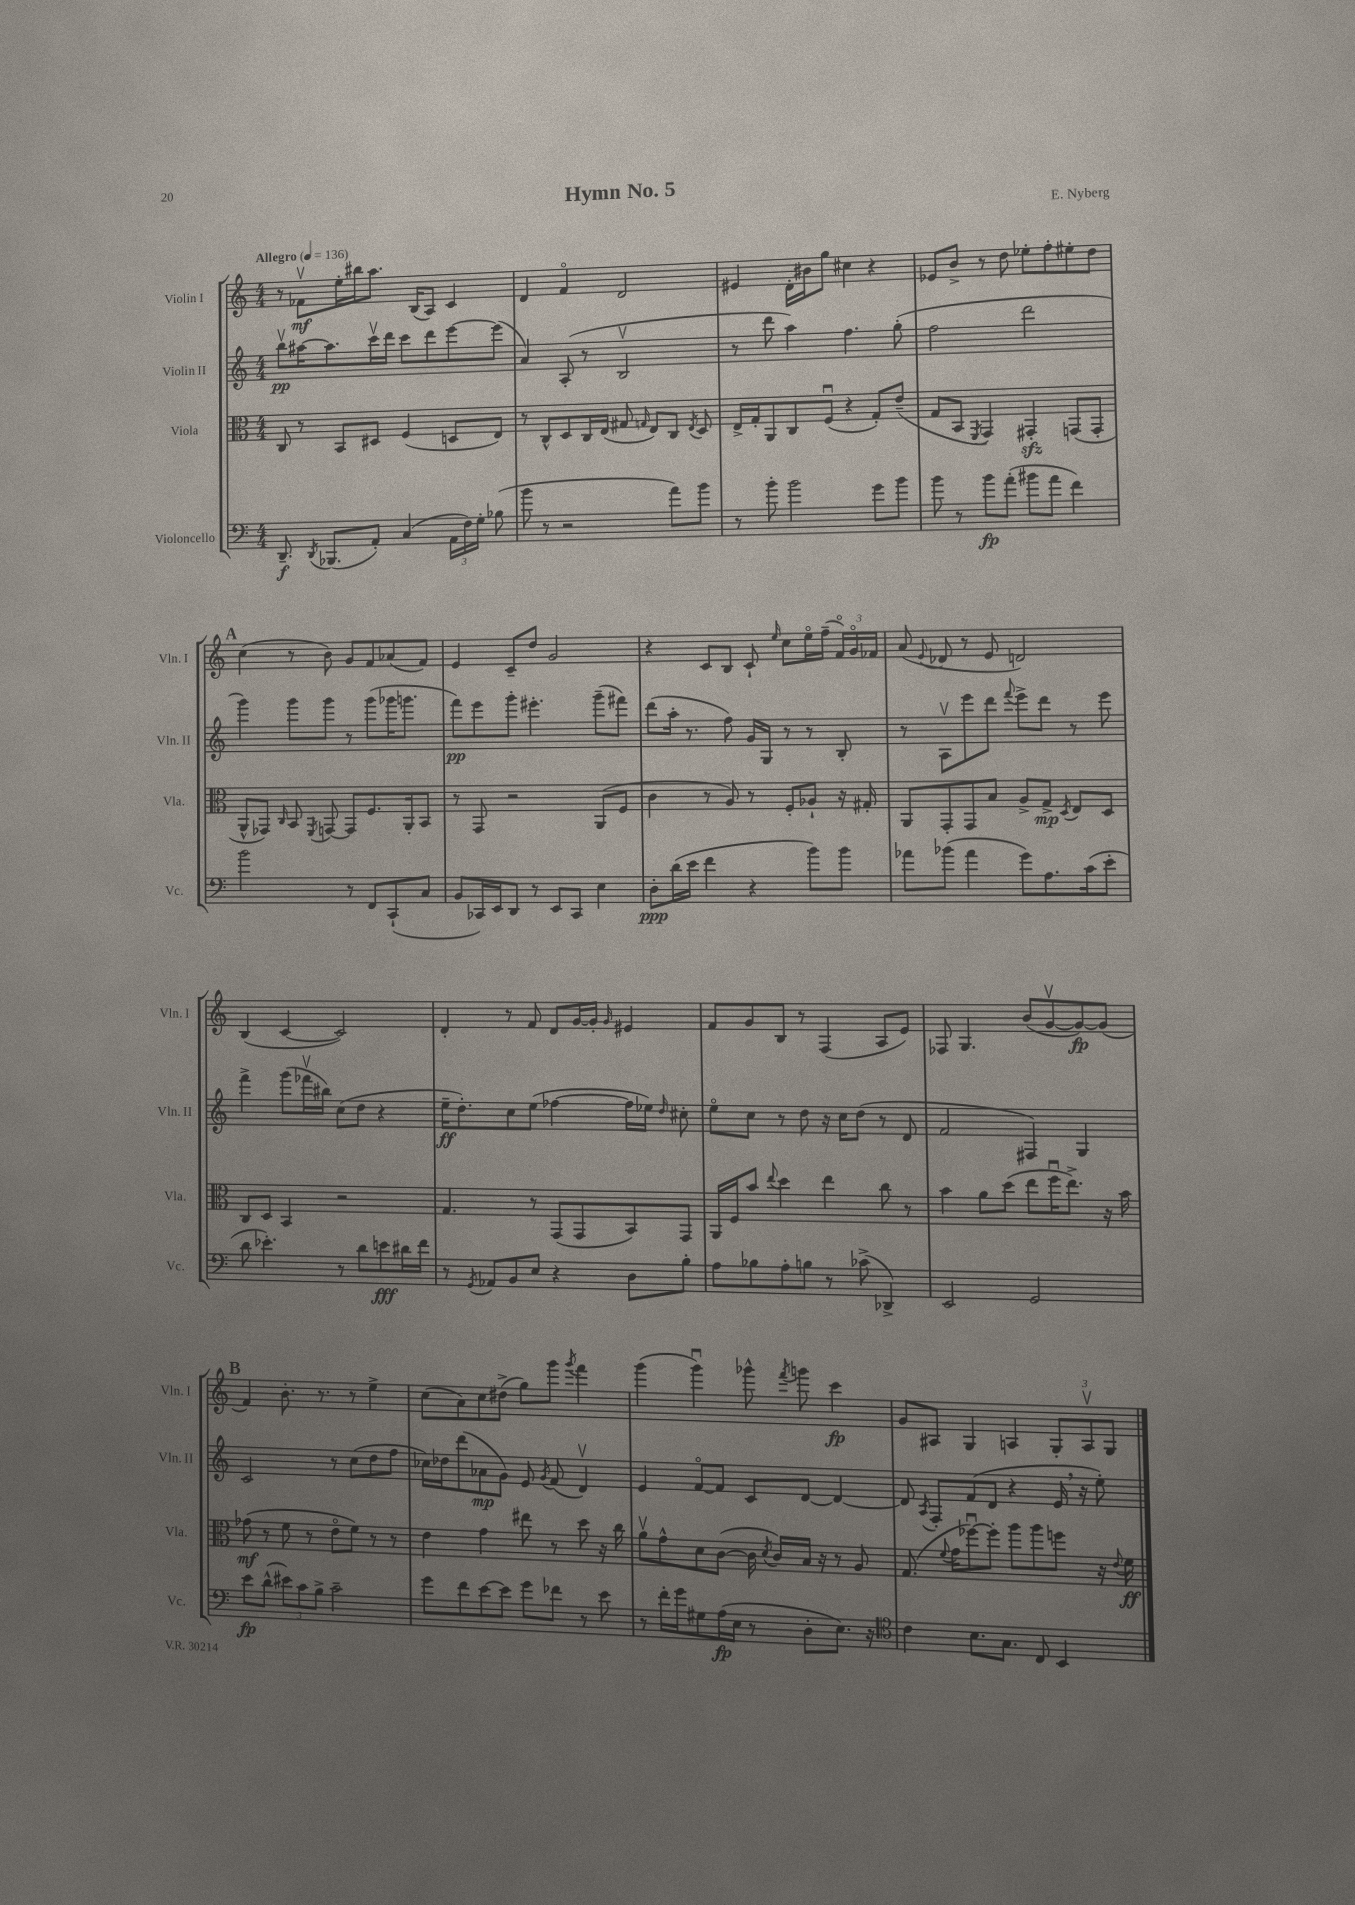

**kern	**dynam	**kern	**dynam	**kern	**dynam	**kern	**dynam
*part4	*part4	*part3	*part3	*part2	*part2	*part1	*part1
*staff4	*staff4	*staff3	*staff3	*staff2	*staff2	*staff1	*staff1
*I"Violoncello	*	*I"Viola	*	*I"Violin II	*	*I"Violin I	*
*I'Vc.	*	*I'Vla.	*	*I'Vln. II	*	*I'Vln. I	*
*clefF4	*	*clefC3	*	*clefG2	*	*clefG2	*
*k[]	*	*k[]	*	*k[]	*	*k[]	*
*M4/4	*	*M4/4	*	*M4/4	*	*M4/4	*
*MM136	*	*MM136	*	*MM136	*	*MM136	*
=1	=1	=1	=1	=1	=1	=1	=1
!	!	!	!	!	!	!LO:TX:a:B:t=Allegro	!
8.DD~/	f	8C/	.	8bbv\L	pp	8r	.
.	.	8r	.	[16aa#X\K	.	8f-Xv\L	mf
8qDD/	.	.	.	.	.	.	.
(8.BBB-X/L	.	.	.	8.aa#\]	.	.	.
.	.	8BB/L	.	.	.	16ee'\L	.
.	.	.	.	.	.	16bb#X\J	.
8AA'/J)	.	8D#X/J	.	16cccv\L	.	8.aa\J	.
.	.	.	.	16ddd\JJ	.	.	.
(4C/	.	(4F/	.	8ccc\L	.	.	.
.	.	.	.	.	.	(16B/KL	.
.	.	.	.	8ddd\	.	8A/J)	.
24AA\LL	.	8Dn/L	.	[8eee\	.	4c/	.
24F\)	.	.	.	.	.	.	.
24G'\JJ	.	.	.	.	.	.	.
(8B-X\	.	8E/J)	.	(8eee\J]	.	.	.
=2	=2	=2	=2	=2	=2	=2	=2
8b\	.	8r	.	4a/)	.	4d/	.
8r	.	8C^^/L	.	.	.	.	.
2r	.	8D/	.	(8A'/	.	4f/	.
.	.	16C/L	.	8r	.	.	.
.	.	(16E/JJ	.	.	.	.	.
.	.	8G#X/	.	2Bv/	.	2d/	.
.	.	16qqGn/	.	.	.	.	.
.	.	8E/L)	.	.	.	.	.
8a\L)	.	8C/J	.	.	.	.	.
.	.	8qE/	.	.	.	.	.
8b\J	.	8D/	.	.	.	.	.
=3	=3	=3	=3	=3	=3	=3	=3
8r	.	16E^/LL	.	8r	.	4e#X/	.
.	.	16G'/J	.	.	.	.	.
8b'\	.	8AA/	.	8ddd\	.	.	.
2b\	.	8C/	.	4aa\)	.	16d'\LL	.
.	.	.	.	.	.	16b#X\J	.
.	.	(8Fu/J	.	.	.	8gg\J	.
.	.	4r	.	4.ff\	.	4cc#X\	.
8g\L	.	8G'/L)	.	.	.	4r	.
8b\J	.	(8e~/J	.	(8gg'\	.	.	.
=4	=4	=4	=4	=4	=4	=4	=4
8b\	.	8G/L	.	2ff\	.	8e-X/L	.
8r	.	8BB/J	.	.	.	8b^/J	.
.	.	8qFF/	.	.	.	.	.
8b\L	fp	4GG/)	.	.	.	8r	.
(8a'\J	.	.	.	.	.	8dd\	.
8b#X\L	.	4GG#Xzz'/	.	2ddd\	.	8ee-X'\L	.
8a\J	.	.	.	.	.	8ff'\	.
4f\)	.	(8GGn/L	.	.	.	8ee#X'\	.
.	.	8GG'/J	.	.	.	8dd\J	.
!!LO:LB:g=z
!!LO:REH:place=s1:t=A
=5	=5	=5	=5	=5	=5	=5	=5
2b\	.	8AA^^/L	.	4ggg\)	.	(4cc\	.
.	.	8GG-X/J)	.	.	.	.	.
.	.	16qqC/	.	.	.	.	.
.	.	8BB/	.	8ggg\L	.	8r	.
.	.	8qFF/	.	.	.	.	.
.	.	[8GGn/	.	8ggg\J	.	8b\)	.
8r	.	8GG/L]	.	8r	.	8g/L	.
8FF/L	.	8.F/	.	(8ggg\L	.	8f/	.
(8CC`/	.	.	.	16ggg-X\K	.	(8a-X/	.
.	.	16AA'/k	.	8.gggn\J	.	.	.
8C/J	.	8BB/J	.	.	.	8f/J)	.
=6	=6	=6	=6	=6	=6	=6	=6
8BB/L	.	8r	.	8fff\L)	pp	4e/	.
16CC-X/L)	.	8GG/	.	8eee\	.	.	.
16EE/J	.	.	.	.	.	.	.
8DD/J	.	2r	.	8ggg'\J	.	8c~/L	.
8r	.	.	.	4.eee#X'\	.	8dd/J	.
8EE/L	.	.	.	.	.	2g/	.
8CC-/J	.	.	.	.	.	.	.
4E\	.	(8AA/L	.	(8ggg~\L	.	.	.
.	.	8F/J	.	8fff#X\J)	.	.	.
=7	=7	=7	=7	=7	=7	=7	=7
8D'\L	ppp	4c\	.	(8ddd\L	.	4r	.
(16d\L	.	.	.	16aa'\Jk	.	.	.
16e\JJ	.	.	.	8.r	.	.	.
4f\	.	8r	.	.	.	8c/L	.
.	.	8A/)	.	8ff\)	.	8B/J	.
4r	.	8r	.	16g/LL	.	8c`/	.
.	.	.	.	16G/JJ	.	.	.
.	.	.	.	.	.	16qqee/	.
.	.	8F'/L	.	8r	.	8cc\L	.
8b\L)	.	8A-X`/J	.	8r	.	16ee\L	.
.	.	.	.	.	.	(16ff~\JJ	.
8b\J	.	16r	.	8B'/	.	24f/LL)	.
.	.	.	.	.	.	24g/	.
.	.	16G#X'/	.	.	.	.	.
.	.	.	.	.	.	24f-X/JJ	.
=8	=8	=8	=8	=8	=8	=8	=8
8a-X\L	.	8AA/L	.	8r	.	(8a/	.
.	.	.	.	.	.	8qqe/	.
(8b-X\J	.	8GG'/	.	8Av\L	.	8d-X/	.
4a-\	.	8GG/	.	8eee\	.	8r	.
.	.	8B/J	.	8ddd\J	.	8e/	.
.	.	.	.	8qqfff/	.	.	.
8g\L)	.	8A^/L	.	8eee^\L	.	2dn/)	.
8.A\	.	8G^/J	mp	8ddd\J	.	.	.
.	.	8qD/	.	.	.	.	.
.	.	8E/L	.	8r	.	.	.
(16c\k	.	.	.	.	.	.	.
8e'\J	.	8D/J	.	8eee\	.	.	.
!!LO:LB:g=z
=9	=9	=9	=9	=9	=9	=9	=9
8d\	.	8C/L	.	4fff^\	.	(4B/	.
4.e-X'\)	.	8D/J	.	.	.	.	.
.	.	4BB/	.	(8ggg\L	.	[4c/	.
.	.	.	.	16fff-Xv\L	.	.	.
.	.	.	.	16bb#X\JJ)	.	.	.
8r	.	2r	.	(8cc\L	.	2c/])	.
8d\L	.	.	.	8dd\J	.	.	.
8en\	fff	.	.	4r	.	.	.
16d#X\L	.	.	.	.	.	.	.
16f\JJ	.	.	.	.	.	.	.
=10	=10	=10	=10	=10	=10	=10	=10
8r	.	4.G/	.	16ee~\KL	ff	4d'/	.
.	.	.	.	8.dd'\)	.	.	.
8qGG/	.	.	.	.	.	.	.
8AA-X/L	.	.	.	.	.	.	.
8BB/	.	.	.	8cc\	.	8r	.
8E/J	.	8r	.	(8ee\J	.	8f/	.
4r	.	(8GG/L	.	[4ff-X\	.	8d/L	.
.	.	8GG/	.	.	.	[16g/L	.
.	.	.	.	.	.	16g'/JJ]	.
.	.	.	.	.	.	16qqg/	.
8D\L	.	8BB/)	.	16ff-\LL]	.	4e#X/	.
.	.	.	.	16ee-X\JJ)	.	.	.
.	.	.	.	16qqdd/	.	.	.
8B'\J	.	8GG/J	.	8cc#X'\	.	.	.
=11	=11	=11	=11	=11	=11	=11	=11
8A\L	.	16AA/LL	.	8ee\L	.	8f/L	.
.	.	16F/J	.	.	.	.	.
8B-X\	.	8b/J	.	8cc\J	.	8g/	.
.	.	8qqee/	.	.	.	.	.
8A'\	.	4dd\	.	8r	.	8B/J	.
8Bn\J	.	.	.	8dd\	.	8r	.
8r	.	4ee\	.	16r	.	(4F/	.
.	.	.	.	16cc\KL	.	.	.
(8c-X^\	.	.	.	(8dd\J	.	.	.
4DD-X^/)	.	8cc\	.	8r	.	8A/L	.
.	.	8r	.	8d/	.	8e/J)	.
=12	=12	=12	=12	=12	=12	=12	=12
2EE/	.	4b\	.	2f/	.	8F-X/	.
.	.	.	.	.	.	4.G/	.
.	.	8a\L	.	.	.	.	.
.	.	(8dd\J	.	.	.	.	.
2GG/	.	8ee\L	.	4F#X/)	.	(8b/L	.
.	.	16ffu\K	.	.	.	[8gv/	.
.	.	8.ee^\J)	.	.	.	.	.
.	.	.	.	4G/	.	8g/_)	fp
.	.	16r	.	.	.	(8g/J]	.
.	.	16b\	.	.	.	.	.
!!LO:LB:g=z
!!LO:REH:place=s1:t=B
=13	=13	=13	=13	=13	=13	=13	=13
8e\L	fp	(8g-X\	mf	2c/	.	4f/)	.
(8d^^\J	.	8r	.	.	.	.	.
12e#X\L)	.	8f\	.	.	.	8.b'\	.
12c\	.	.	.	.	.	.	.
.	.	8r	.	.	.	.	.
12B^\J	.	.	.	.	.	.	.
.	.	.	.	.	.	8.r	.
2c~\	.	8e\L	.	8r	.	.	.
.	.	8f\J)	.	(8cc\L	.	8r	.
.	.	8r	.	8dd\	.	4ee^\	.
.	.	8r	.	8ff\J	.	.	.
=14	=14	=14	=14	=14	=14	=14	=14
8g\L	.	4e\	.	16cc-X\LL)	.	(8cc\L	.
.	.	.	.	16dd-X\J	.	.	.
8f\	.	.	.	(8ddd\	.	8a\)	.
[8e\	.	4g\	.	8a-X\	mp	8cc\	.
8e\J]	.	.	.	8g\J)	.	(8dd#X^\J	.
8g\L	.	8ee#X\	.	8e/	.	8gg\L)	.
.	.	.	.	8qg/	.	.	.
8f-X\J	.	8r	.	(8f/	.	8ggg\J	.
.	.	.	.	.	.	8qggg/	.
8r	.	8dd\	.	4dv/)	.	4fff\	.
8e\	.	16r	.	.	.	.	.
.	.	16cc\	.	.	.	.	.
=15	=15	=15	=15	=15	=15	=15	=15
8r	.	8av\L	.	4e/	.	(4ggg\	.
16f'\LL	.	8g^^\	.	.	.	.	.
16g\J	.	.	.	.	.	.	.
8G#X\	.	8d\	.	[8f/L	.	4gggu\)	.
(16A\L	fp	([8c\J	.	8f/J]	.	.	.
16E\JJ	.	.	.	.	.	.	.
8r	.	16c\]	.	8c/L	.	8ggg-X^^\	.
.	.	8qd/	.	.	.	.	.
.	.	16c/LL)	.	.	.	.	.
.	.	.	.	.	.	8qfff/	.
8D'\L	.	16B/JJ	.	[8d/J	.	8gggn\	.
.	.	16r	.	.	.	.	.
8.E\J)	.	8r	.	4d/_	.	4ccc\	fp
.	.	8A/	.	.	.	.	.
16r	.	.	.	.	.	.	.
=16	=16	=16	=16	=16	=16	=16	=16
*clefC4	*	*	*	*	*	*	*
4c\	.	(8.G/	.	8d/]	.	8g/L	.
.	.	.	.	8qA/	.	.	.
.	.	.	.	8F'/L	.	8A#X/J	.
.	.	8qqf/	.	.	.	.	.
.	.	16g\KL	.	.	.	.	.
8.B\L	.	[8ff-Xu\)	.	(8f/	.	4G/	.
.	.	8ff-'\J]	.	8d/J	.	.	.
8.G\J	.	.	.	.	.	.	.
.	.	8aa\L	.	4r	.	4An/	.
8C/	.	8aa\	.	.	.	.	.
4BB/	.	8ffn\J	.	16e,/	.	12G'/L	.
.	.	.	.	16r	.	.	.
.	.	.	.	.	.	12Av/	.
.	.	16r	.	8ee'\)	.	.	.
.	.	.	.	.	.	12G/J	.
.	.	8qqe/	.	.	.	.	.
.	.	16f\	ff	.	.	.	.
==	==	==	==	==	==	==	==
*-	*-	*-	*-	*-	*-	*-	*-
